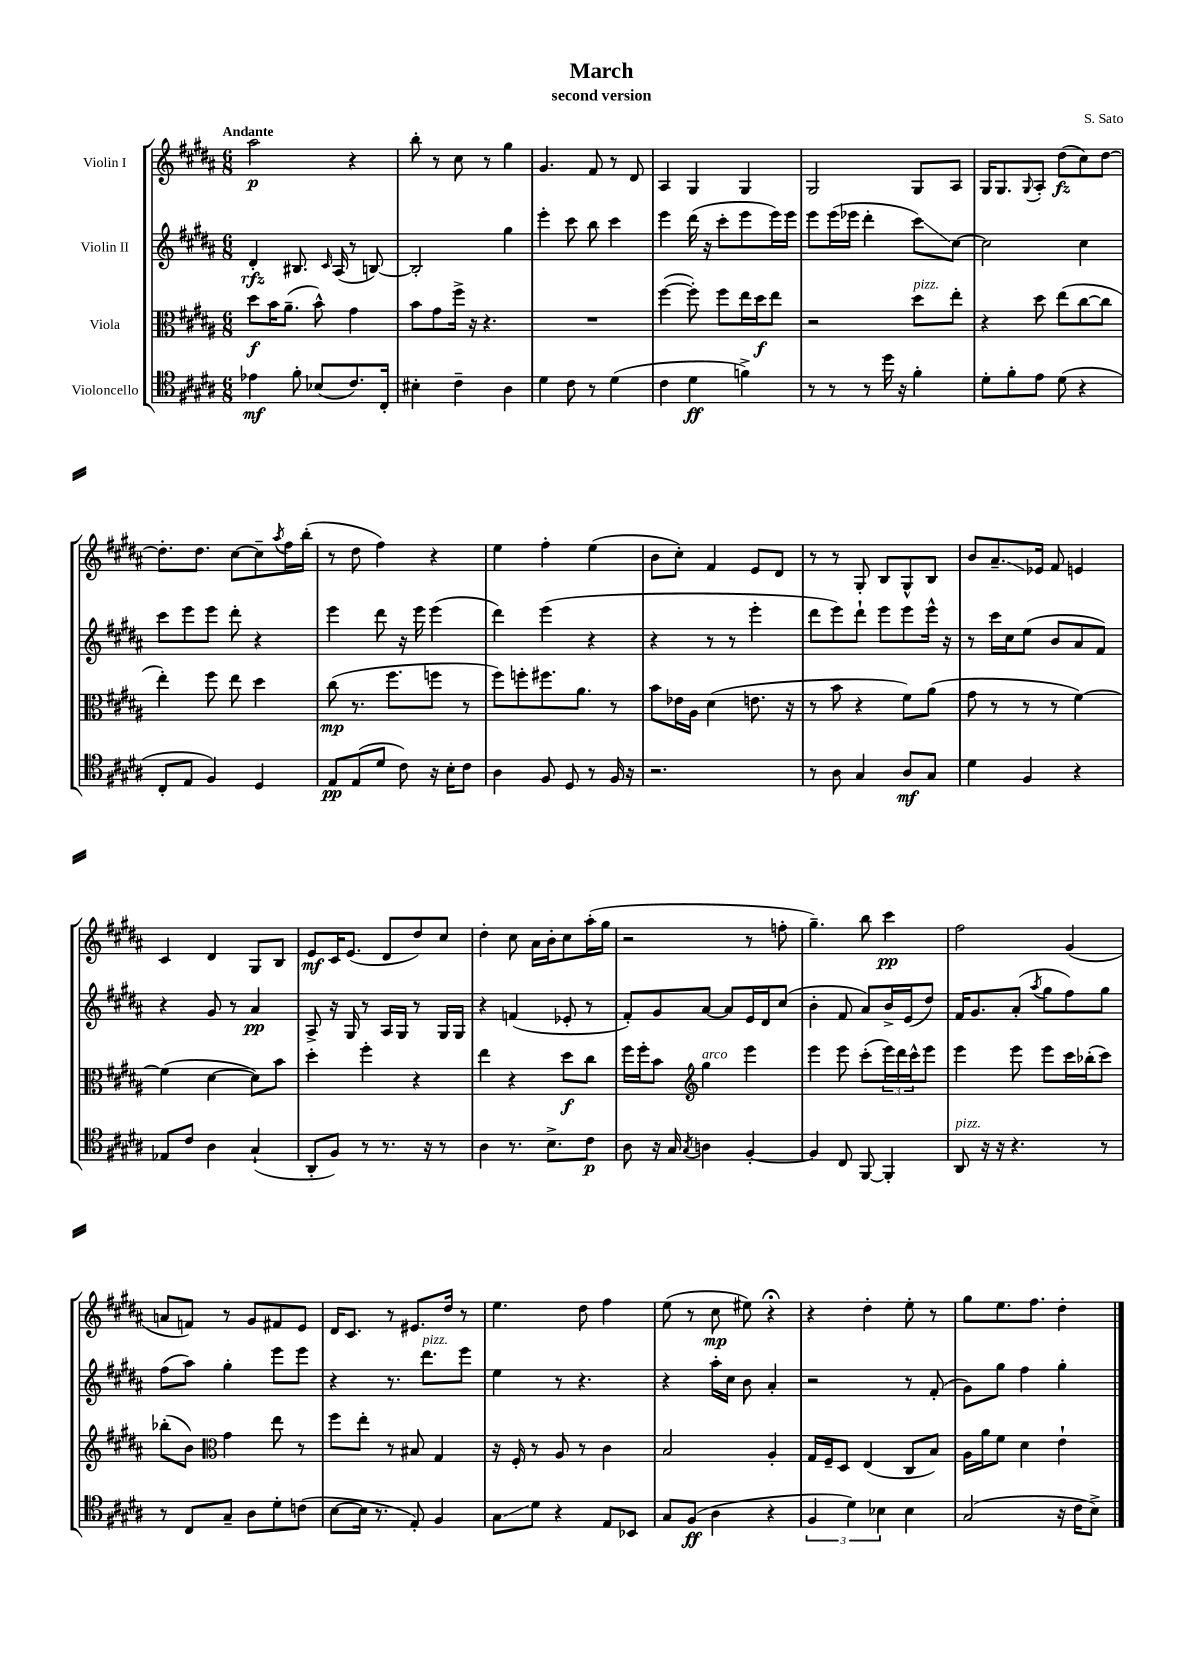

**kern	**kern	**kern	**kern
*staff4	*staff3	*staff2	*staff1
*clefC4	*clefC3	*clefG2	*clefG2
*k[f#c#g#d#a#]	*k[f#c#g#d#a#]	*k[f#c#g#d#a#]	*k[f#c#g#d#a#]
*M6/8	*M6/8	*M6/8	*M6/8
4e-	8dd#	4d#'	2aa#
.	16b	.	.
.	(8.a#~	.	.
8f#'	.	8.B#	.
(8B-	8b^^)	.	.
.	.	16qqc#	.
.	.	(16A#	.
8.c#)	4g#	8r	4r
.	.	[8B)	.
16C#'	.	.	.
=	=	=	=
4B#'	8b	2B']	8bb'
.	8g#	.	8r
4c#~	16ff#^	.	8cc#
.	16r	.	.
.	4.r	.	8r
4A#	.	4gg#	4gg#
=	=	=	=
4d#	2.r	4eee'	4.g#
8c#	.	8ccc#	.
8r	.	8bb	8f#
(4d#	.	4ccc#	8r
.	.	.	8d#
=	=	=	=
4c#	([4ff#	4eee	4A#
4d#	8ff#'])	(16ddd#	4G#
.	.	16r	.
.	8ff#	8ccc#'	.
4f^)	16ee	8eee	4G#
.	16dd#	.	.
.	8ee	16eee)	.
.	.	16eee	.
=	=	=	=
8r	2r	8eee	2G#
8r	.	(16eee	.
.	.	16eee-	.
8r	.	4ddd#'	.
16dd#	.	.	.
16r	.	.	.
4f#'	8dd#	8ccc#)	8G#
.	8ee'	[8cc#	8A#
=	=	=	=
8d#'	4r	2cc#]	16G#
.	.	.	8.G#
8f#'	.	.	.
.	.	.	8qqG#
8e	8dd#	.	8A#'
(8d#	(8ee	.	(8dd#
4r	[8cc#	4cc#	8cc#)
.	8cc#]	.	[8dd#
=	=	=	=
8C#'	4ee')	8ccc#	8.dd#']
8E	.	8eee	.
.	.	.	8.dd#
4F#)	8ff#	8eee	.
.	8ee	8ddd#'	[8cc#
4D#	4dd#	4r	8cc#~]
.	.	.	8qaa#
.	.	.	16ff#
.	.	.	(16bb'
=	=	=	=
8E	(8cc#	4eee	8r
(8E	8.r	.	8dd#
8d#	.	8ddd#	4ff#)
.	8.ff#	.	.
8c#)	.	16r	.
.	.	16eee	.
16r	8ff	(4eee	4r
16B'	.	.	.
8c#	8r	.	.
=	=	=	=
4A#	8ff#)	4ddd#)	4ee
.	8ff'	.	.
8F#	8.ff#	(4eee	4ff#'
8D#	.	.	.
.	8.a#	.	.
8r	.	4r	(4ee
16F#	8r	.	.
16r	.	.	.
=	=	=	=
2.r	8b	4r	8b
.	16e-	.	8cc#')
.	16A#	.	.
.	(4d#	8r	4f#
.	.	8r	.
.	8.e	4eee'	8e
.	.	.	8d#
.	16r	.	.
=	=	=	=
8r	8r	8ddd#	8r
8A#	8b	8eee)	8r
4G#	4r	8ddd#`	8G#'
.	.	8eee	8B
8A#	8f#)	8eee	8G#^^
8G#	(8a#	16eee^^	8B
.	.	16r	.
=	=	=	=
4d#	8g#	8r	8b
.	8r	16ccc#	8.a#~
.	.	16cc#	.
4F#	8r	(8ee	.
.	.	.	16e-
.	8r	8b	8f#
4r	[4f#)	8a#	4e
.	.	8f#)	.
=	=	=	=
8E-	(4f#]	4r	4c#
8c#	.	.	.
4A#	[4d#	8g#	4d#
.	.	8r	.
(4G#`	8d#])	4a#	8G#
.	8b	.	8B
=	=	=	=
8AA#'	4dd#'	8A#^	8e
8F#)	.	16r	16c#
.	.	16G#	(8.e
8r	4ff#'	8r	.
8.r	.	16A#	8d#
.	.	16G#	.
.	4r	8r	8dd#)
16r	.	.	.
8r	.	16G#	8cc#
.	.	16G#	.
=	=	=	=
4A#	4ee	4r	4dd#'
8.r	4r	(4f	8cc#
.	.	.	16a#
8.B^	.	.	16b'
.	8dd#	8e-'	8cc#
8c#	8cc#	8r	(16aa#'
.	.	.	16gg#
=	=	=	=
8A#	16ff#	8f#')	2r
.	16ff#'	.	.
16r	8b	8g#	.
16G#	.	.	.
*	*clefG2	*	*
8qG#	.	.	.
4A	4gg#	[8a#	.
.	.	8a#]	.
[4F#'	4eee	16e	8r
.	.	16d#	.
.	.	(8cc#	8ff'
=	=	=	=
4F#]	4eee	4b'	4.gg#~)
8C#	8eee	8f#	.
[8FF#	(8ccc#'	8a#)	8bb
4FF#']	24eee)	16b^	4ccc#
.	24ddd#	.	.
.	.	(16e	.
.	24ccc#^^	.	.
.	8eee	8dd#)	.
=	=	=	=
8AA#	4eee	16f#	2ff#
.	.	8.g#	.
16r	.	.	.
16r	.	.	.
4.r	8eee	(8a#'	.
.	.	8qaa#	.
.	8eee	8gg#	.
.	16ccc#	8ff#)	(4g#
.	(16bb-'	.	.
8r	8ccc#)	8gg#	.
=	=	=	=
8r	(8bb-'	(8ff#	8a
8C#	8b)	8aa#)	8f)
*	*clefC3	*	*
8G#~	4g#	4gg#'	8r
8A#	.	.	8g#
8d#'	8ee	8eee	8f#
(8c	8r	8eee	8e
=	=	=	=
[8B	8ff#	4r	16d#
.	.	.	8.c#
16B]	8ee'	.	.
8.r	.	.	.
.	8r	8.r	8r
8E')	8B#	.	8.e#
.	.	8.ddd#	.
4F#	4G#	.	.
.	.	.	16dd#
.	.	8eee	8r
=	=	=	=
8G#	16r	4ee	4.ee
.	16F#'	.	.
8d#	8r	.	.
4r	8A#	8r	.
.	8r	4.r	8dd#
8E	4c#	.	4ff#
8BB-	.	.	.
=	=	=	=
8G#	2B	4r	(8ee
(8F#	.	.	8r
4A#	.	16aa#'	8cc#
.	.	16cc#	.
.	.	8b	8ee#)
4r	4A#'	4a#'	4r;
=	=	=	=
6F#	16G#	2r	4r
.	16F#~	.	.
.	8D#	.	.
6d#)	.	.	.
.	(4E	.	4dd#'
6B-	.	.	.
4B-	8C#	8r	8ee'
.	8B)	(8f#'	8r
=	=	=	=
(2G#	16A#	8g#)	8gg#
.	16a#	.	.
.	8f#	8gg#	8.ee
.	4d#	4ff#	.
.	.	.	8.ff#
16r	4e`	4gg#'	4dd#'
16c#	.	.	.
8B^)	.	.	.
==	==	==	==
*-	*-	*-	*-
